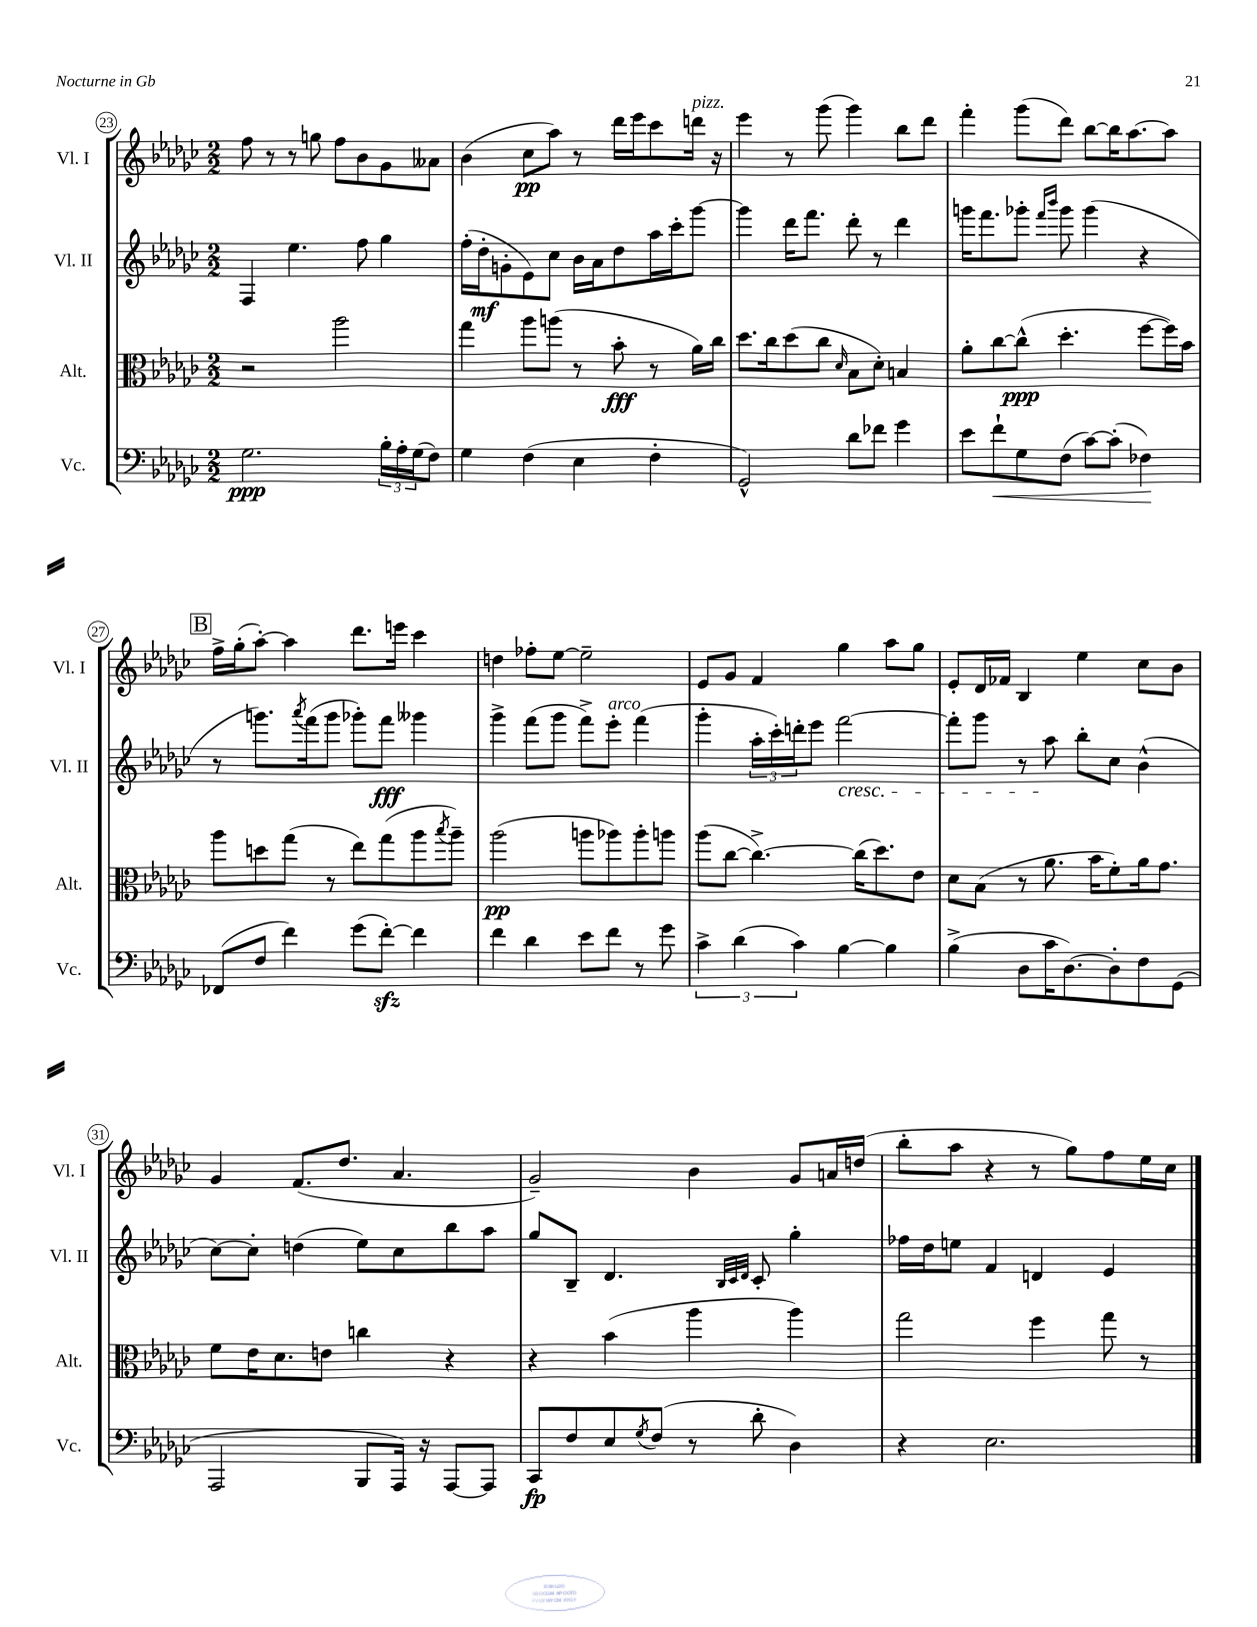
<<
\new StaffGroup <<
\new Staff = "s0" \with { instrumentName = "Vl. I" shortInstrumentName = "Vl. I" } {
    \clef treble \key ges \major \numericTimeSignature \time 2/2
    f''8 r8 r8 g''8 f''8 bes'8 ges'8 aeses'8 |
    bes'4( ces''8\pp aes''8) r8 des'''16 ees'''16 ces'''8 d'''16^\markup { \italic "pizz." } r16 |
    ees'''4 r8 ges'''8( ges'''4) bes''8 des'''8 |
    f'''4-. ges'''8( des'''8) bes''8~ bes''16 aes''8.~ aes''8 |
    \mark \markup { \box "B" } f''16-> ges''16-.( aes''8~-.) aes''4 des'''8. e'''16 ces'''4 |
    d''4 fes''8-. ees''8~ ees''2-- |
    ees'8 ges'8 f'4 ges''4 aes''8 ges''8 |
    ees'8-. des'16 fes'16 bes4 ees''4 ces''8 bes'8 |
    ges'4 f'8.( des''8. aes'4. |
    ges'2--) bes'4 ges'8 a'16 d''16( |
    bes''8-. aes''8 r4 r8 ges''8) f''8 ees''16 ces''16 \bar "|." |
}
\new Staff = "s1" \with { instrumentName = "Vl. II" shortInstrumentName = "Vl. II" } {
    \clef treble \key ges \major \numericTimeSignature \time 2/2
    f4 ees''4. f''8 ges''4 |
    f''16-.( des''16-.\mf g'8-. ees'8) ces''8 bes'16 aes'16 des''8 aes''16 ces'''16-. ges'''8~ |
    ges'''4 des'''16 f'''8. des'''8-. r8 des'''4 |
    g'''16 f'''8. ges'''8-. \grace { f'''16 bes'''16 } ges'''8 ges'''4( r4 |
    \mark \markup { \box "B" } r8 g'''8.) \acciaccatura { aes'''8 } f'''16( g'''8 ges'''8-.) f'''8\fff geses'''4 |
    ges'''4-> f'''8( ges'''8 f'''8->) ees'''8-.^\markup { \italic "arco" } f'''4( |
    ges'''4-. \tuplet 3/2 { aes''16-. ces'''16-.) d'''16-. } ees'''8 f'''2~\cresc |
    f'''8-. ges'''8 r8 aes''8\! bes''8-. ces''8 bes'4-^( |
    ces''8~) ces''8-. d''4( ees''8) ces''8 bes''8 aes''8 |
    ges''8 bes8-- des'4. \grace { bes32 ces'32 des'32 } ces'8-. ges''4-. |
    fes''16 des''16 e''8 f'4 d'4 ees'4 \bar "|." |
}
\new Staff = "s2" \with { instrumentName = "Alt." shortInstrumentName = "Alt." } {
    \clef alto \key ges \major \numericTimeSignature \time 2/2
    r2 aes''2 |
    ges''4 aes''8 a''8( r8 bes'8-.\fff r8 aes'16) ces''16 |
    des''8. ces''16 des''8( ces''8 \grace { des'16 } bes8 des'8-.) b4 |
    aes'8-. ces''8~ ces''8-^\ppp( des''4.-. f''8~ f''16) bes'16 |
    \mark \markup { \box "B" } aes''8 d''8 ges''8( r8 ees''8) ges''8( aes''8 \acciaccatura { bes''8 } aes''8--) |
    aes''2\pp( a''8 aes''8) aes''8-. a''8 |
    aes''8( ces''8~ ces''4.~->) ces''16( des''8.) ees'8 |
    des'8 bes8( r8 aes'8. bes'16 f'8-.) aes'16 ges'8. |
    f'8 ees'16 des'8. e'8 c''4 r4 |
    r4 bes'4( aes''4 aes''4) |
    ges''2 f''4 ges''8 r8 \bar "|." |
}
\new Staff = "s3" \with { instrumentName = "Vc." shortInstrumentName = "Vc." } {
    \clef bass \key ges \major \numericTimeSignature \time 2/2
    ges2.\ppp \tuplet 3/2 { bes16-. aes16-. ges16( } f8) |
    ges4 f4( ees4 f4-. |
    ges,2-^) des'8 fes'8 ges'4 |
    ees'8 f'8-!\< ges8 f8( ces'8~) ces'8-.( fes4\!) |
    \mark \markup { \box "B" } fes,8( f8 f'4) ges'8( f'8~-.\sfz) f'4 |
    f'4 des'4 ees'8 f'8 r8 ges'8 |
    \tuplet 3/2 { ces'4-> des'4( ces'4) } bes4~ bes4 |
    bes4->( des8 ces'16 des8.~) des8-. f8 ges,8( |
    aes,,2 bes,,8 aes,,16) r16 aes,,8~ aes,,8 |
    ces,8\fp f8 ees8 \acciaccatura { ges8 } f8( r8 des'8-. des4) |
    r4 ees2. \bar "|." |
}
>>
>>
\layout { \context { \Score currentBarNumber = #23 \override BarNumber.stencil = #(make-stencil-circler 0.1 0.3 ly:text-interface::print) } }
